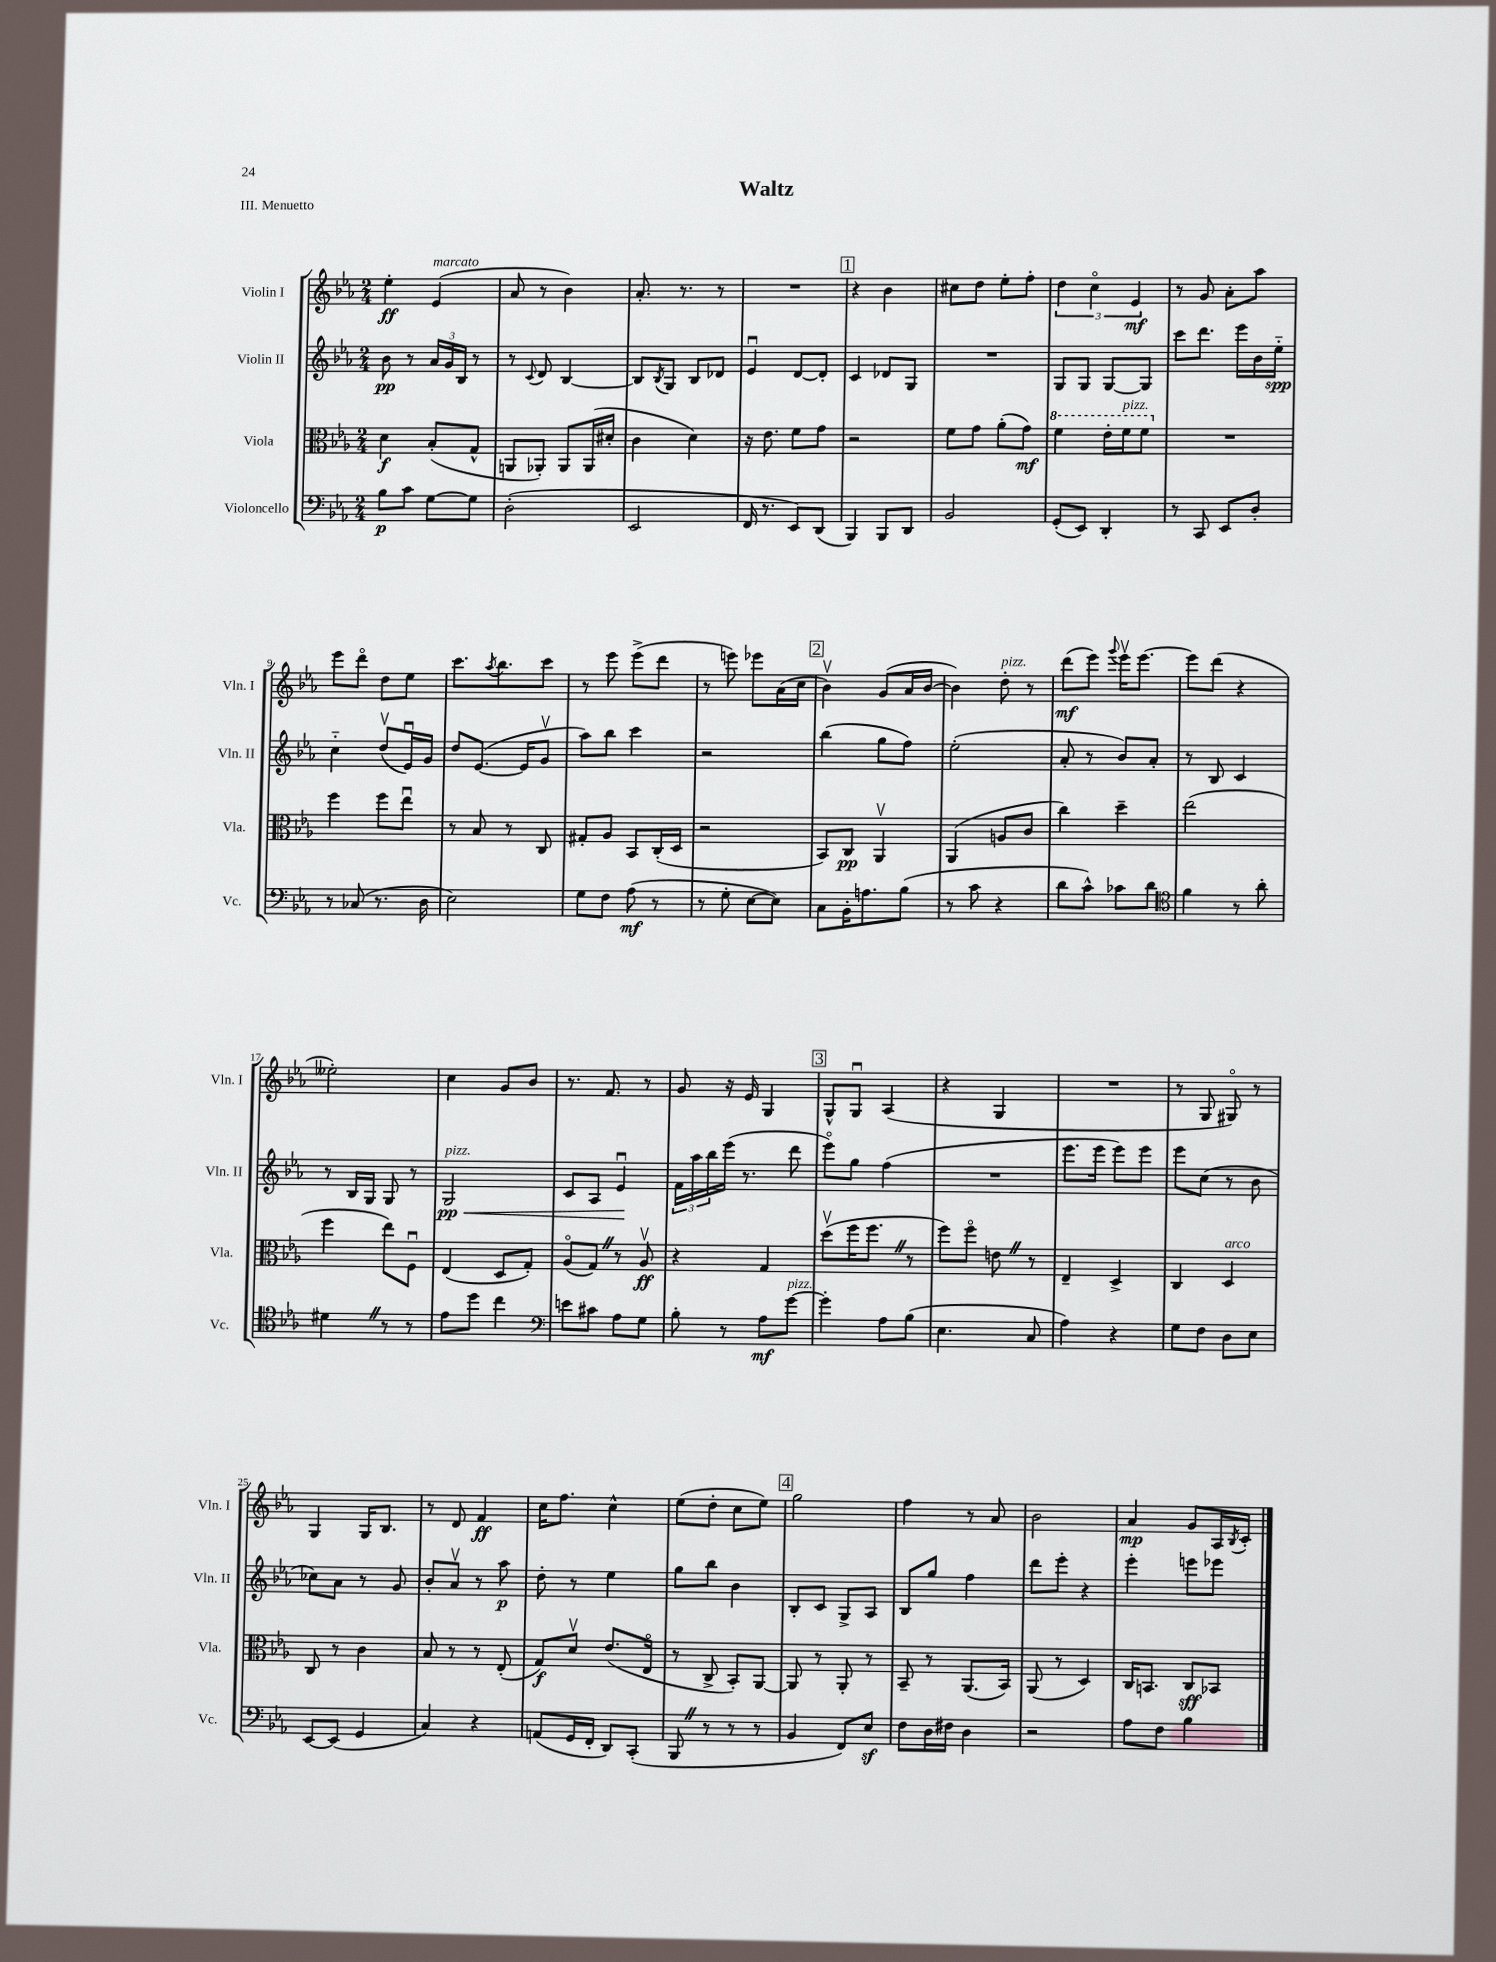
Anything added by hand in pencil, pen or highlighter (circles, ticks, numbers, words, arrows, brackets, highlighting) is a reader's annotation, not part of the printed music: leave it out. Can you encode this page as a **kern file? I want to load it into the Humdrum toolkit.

**kern	**kern	**kern	**kern
*staff4	*staff3	*staff2	*staff1
*clefF4	*clefC3	*clefG2	*clefG2
*k[b-e-a-]	*k[b-e-a-]	*k[b-e-a-]	*k[b-e-a-]
*M2/4	*M2/4	*M2/4	*M2/4
8B-\L	4d\	8b-\	4ee-'\
8c\J	.	8r	.
[8G\L	(8B-'/L	24a-/LL	(4e-/
.	.	24g/	.
.	.	24B-/JJ	.
8G\]J	8G^^/J	8r	.
=	=	=	=
(2D'\	8AA/L	8r	8a-/
.	.	8qqc/	.
.	8AA-'/J)	8d/	8r
.	8AA-/L	[4B-/	4b-\)
.	(16AA-/L	.	.
.	16d#'/JJ	.	.
=	=	=	=
2EE-/	4c\	8B-/]L	8.a-'/
.	.	8qB-/	.
.	.	8G/J	.
.	.	.	8.r
.	4d\)	8B-/L	.
.	.	8d-/J	8r
=	=	=	=
16FF/	16r	4e-u/	2r
8.r	8.e-\	.	.
8EE-/L)	8f\L	[8d/L	.
(8DD/J	8g\J	8d'/]J	.
=	=	=	=
4BBB-/)	2r	4c/	4r
8BBB-/L	.	8d-/L	4b-\
8DD/J	.	8G/J	.
=	=	=	=
2BB-/	8f\L	2r	8cc#\L
.	8g\J	.	8dd\J
.	(8a-'\L	.	8ee-'\L
.	8g\J)	.	8ff'\J
=	=	=	=
(8GG'/L	4ff\	8G/L	6dd\
8EE-/J)	.	8G/J	.
.	.	.	6cco\
4DD'/	16ee-'\LL	[8G/L	.
.	16ff\J	.	.
.	.	.	6e-/
.	8ff\J	8G/]J	.
=	=	=	=
8r	2r	8ccc\L	8r
8CC/	.	8.ddd\J	8g/
8EE-/L	.	.	8a-'\L
.	.	16eee-\LL	.
8D'/J	.	16b-\	8aa-\J
.	.	16ee-'~\JJ	.
=	=	=	=
8r	4ff\	4cc'~\	8eee-\L
(8C-/	.	.	8dddo\J
8.r	8ff\L	(8ddv/L	8dd\L
.	8ee-u\J	16e-u/L)	8ee-\J
16D\	.	16g/JJ	.
=	=	=	=
2E-\)	8r	8dd/L	8.ccc\L
.	8B-/	([8.e-/J	.
.	.	.	8qaa-/
.	.	.	8.bb-\
.	8r	.	.
.	.	16e-/]LK	.
.	8C/	8gv/J	8ccc\J
=	=	=	=
8G\L	8G#'/L	8aa-\L)	8r
8F\J	8A-/J	8bb-\J	8eee-\
(8A-\	8BB-/L	4ccc\	(8eee-^\L
8r	(16C'/L	.	8ddd\J
.	16D/JJ	.	.
=	=	=	=
8r	2r	2r	8r
8G'\	.	.	8eee\)
[8E-\L	.	.	8eee-\L
8E-\]J)	.	.	(16a-\L
.	.	.	16cc\JJ
=	=	=	=
8C\L	8BB-/L)	(4bb-\	4b-v\)
16BB-'\K	8C/J	.	.
8.A\	.	.	.
.	4AA-v/	8gg\L	(8g/L
(8B-\J	.	8ff\J)	16a-/L
.	.	.	[16b-/JJ
=	=	=	=
8r	(4AA-/	(2ee-'\	4b-\])
8c\	.	.	.
4r	8A/L	.	8dd'\
.	8c/J	.	8r
=	=	=	=
8d\L	4cc\)	8a-'/	(8ddd\L
8c^^\J)	.	8r	8eee-\J)
.	.	.	8qqggg/
8c-\L	4dd~\	8b-/L)	16eee-v\LK
.	.	.	[8.eee-\J
8d\J	.	8a-'/J	.
=	=	=	=
*clefC4	*	*	*
4f\	(2ee-\	8r	8eee-\]L
.	.	8B-/	(8ddd\J
8r	.	4c/	4r
8a-'\	.	.	.
=	=	=	=
4d#\	4ff\	8r	2ee--'\)
.	.	16B-/LL	.
.	.	16G/JJ	.
8r	8ee-\L)	8G/	.
8r	8Fu\J	8r	.
=	=	=	=
8e-\L	(4E-/	2G/	4cc\
8dd\J	.	.	.
4cc\	8D/L	.	8g/L
.	8G'/J)	.	8b-/J
=	=	=	=
*clefF4	*	*	*
8e\L	(8A-o/L	8c/L	8.r
8c#\J	8G/J)	8A-/J	.
.	.	.	8.f/
8A-\L	8r	4e-u/	.
8G\J	8A-v/	.	8r
=	=	=	=
8B-'\	4r	24f\LL	8g/
.	.	24aa-\	.
.	.	24bb-\	.
8r	.	(16eee-\JJ	16r
.	.	8.r	16e-/
8A-\L	4G/	.	4G/
[8g\J	.	8ddd\	.
=	=	=	=
4g'\]	(8ddv\L	8eee-o\L)	8G^^/L
.	16ff\K	8gg\J	8Gu/J
.	8.ff\J	.	.
8A-\L	.	(4ff\	(4A-/
(8B-\J	8r	.	.
=	=	=	=
4.E-\	8ff\L)	2r	4r
.	8ffo\J	.	.
.	8e\	.	4G/
8C/	8r	.	.
=	=	=	=
4A-\)	4E-~/	8.eee-\L	2r
.	.	16eee-\Jk	.
4r	4D^/	8eee-\L)	.
.	.	8eee-\J	.
=	=	=	=
8G\L	4C/	8eee-\L	8r
8F\J	.	(8cc\J	8G/
8D\L	4D/	8r	8G#o/)
8E-\J	.	8b-\	8r
=	=	=	=
[8EE-/L	8C/	8cc-\L)	4G/
(8EE-/]J	8r	8a-\J	.
4GG/	4c\	8r	16G/LK
.	.	.	8.B-/J
.	.	8g/	.
=	=	=	=
4C/)	8B-/	8b-'/L	8r
.	8r	8a-v/J	8d/
4r	8r	8r	4f/
.	(8E-'/	8aa-\	.
=	=	=	=
(8AA/L	8G/L)	8dd'\	16cc\LK
.	.	.	8.ff\J
16GG/L	8dv/J	8r	.
16FF'/JJ	.	.	.
8DD/L)	(8.e-/L	4ee-\	4cc^^\
(8CC'/J	.	.	.
.	16E-o/Jk	.	.
=	=	=	=
8BBB-/	8r	8gg\L	(8ee-\L
8r	8C^/	8bb-\J	8dd'\J
8r	8BB-'/L)	4b-\	8cc\L
8r	[8AA-/J	.	8ee-\J)
=	=	=	=
4BB-/	8AA-/]	8B-'/L	2gg\
.	8r	8c/J	.
8FF/L)	8AA-'/	8G^/L	.
8E-/J	8r	8A-/J	.
=	=	=	=
8F\L	8BB-~/	8B-/L	4ff\
16D\L	8r	8gg/J	.
16F#\JJ	.	.	.
4D\	(8.AA-/L	4ff\	8r
.	.	.	8a-/
.	16BB-/Jk)	.	.
=	=	=	=
2r	(8AA-/	8ddd\L	2b-\
.	8r	8eee-'\J	.
.	4D/)	4r	.
=	=	=	=
8A-\L	16C/LK	4eee-'\	4a-/
.	8.BB/J	.	.
8F\J	.	.	.
4B-\	8C/L	8eee\L	8g/L
.	8BB-/J	8eee-\J	16A-/L
.	.	.	8qB-/
.	.	.	16c'/JJ
==	==	==	==
*-	*-	*-	*-
